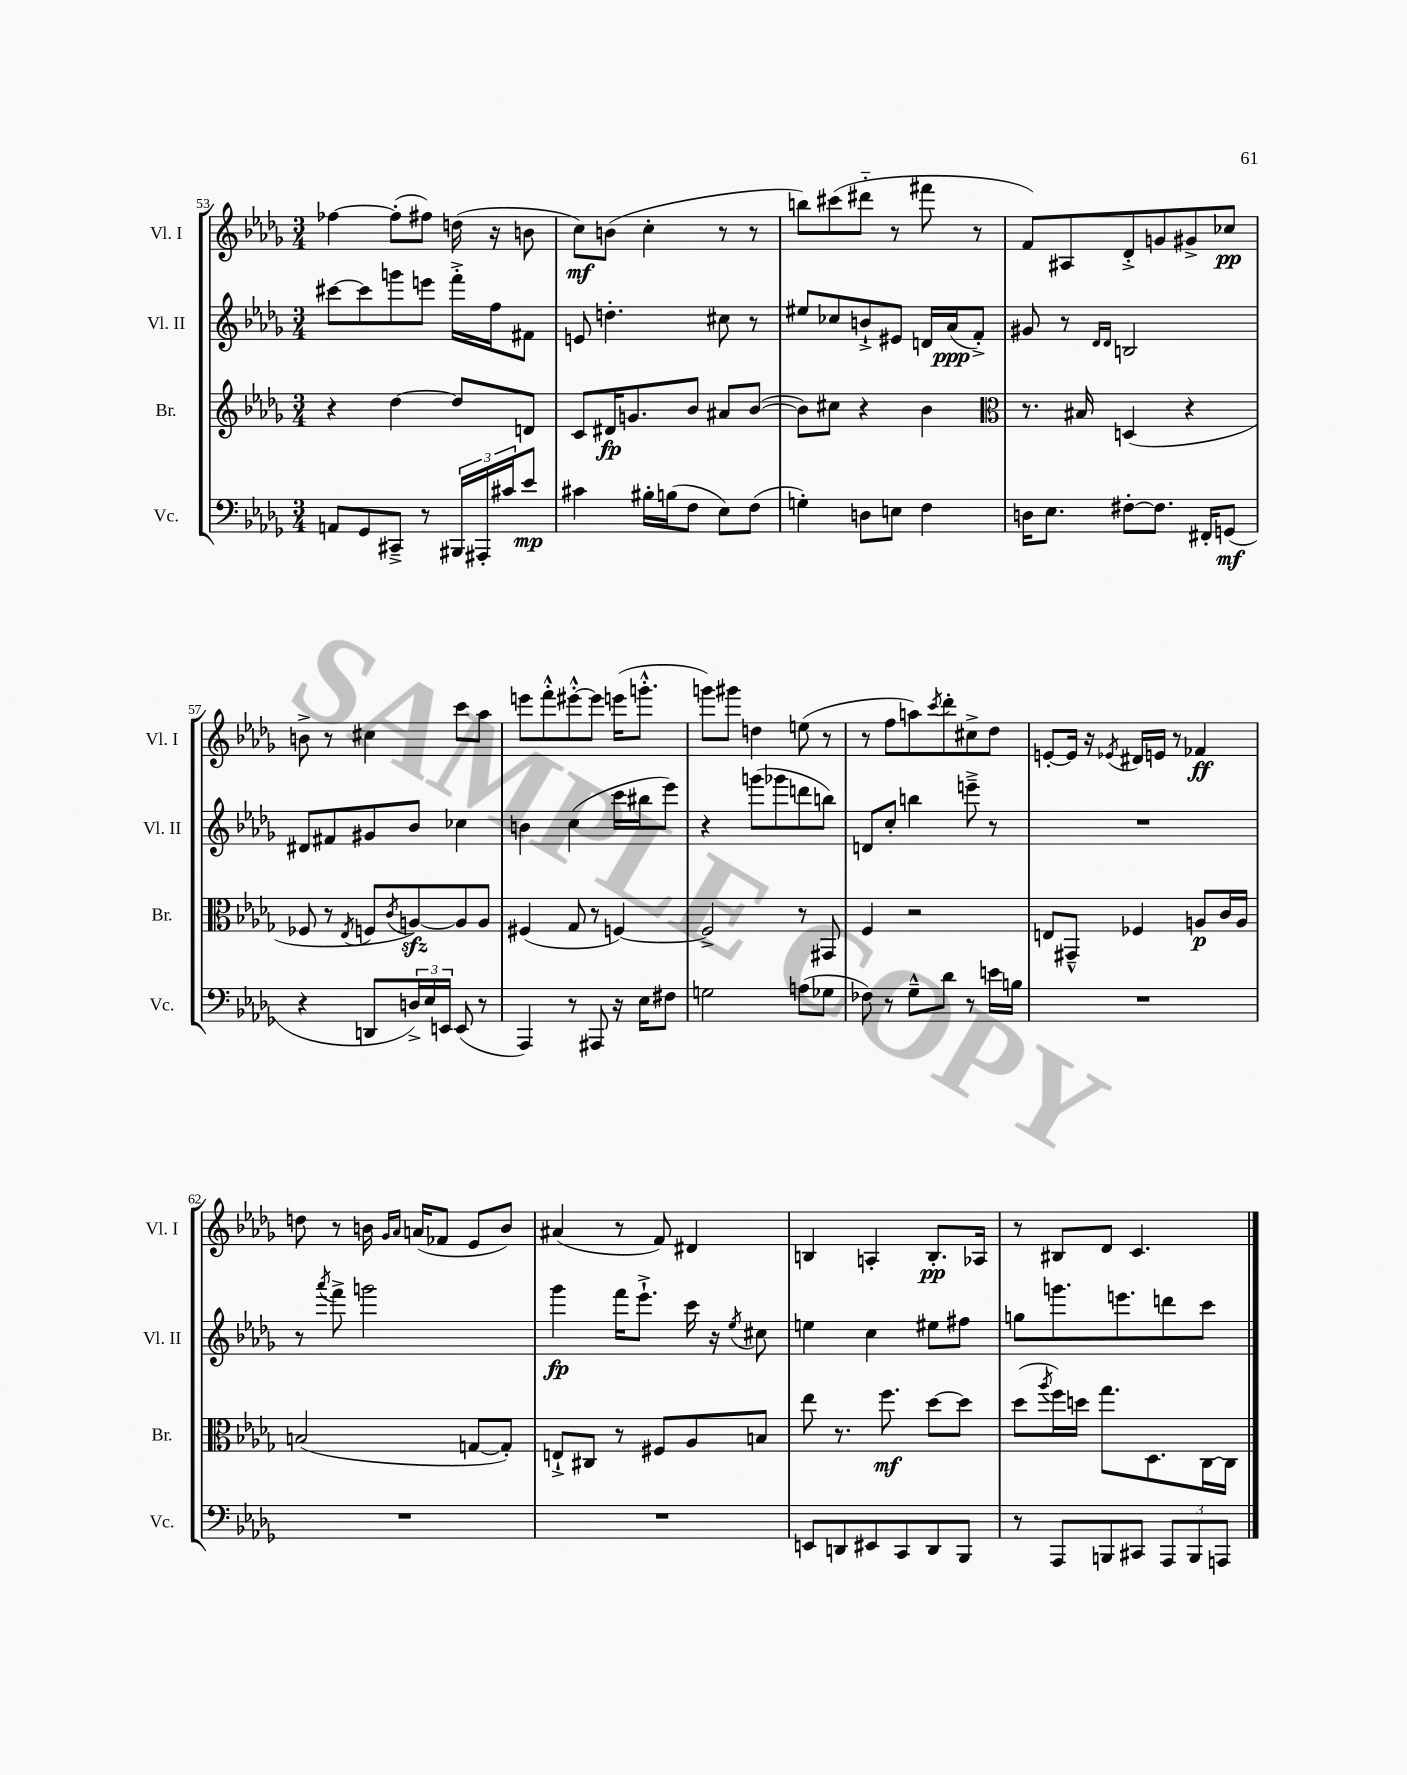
<<
\new StaffGroup <<
\new Staff = "s0" \with { instrumentName = "Vl. I" shortInstrumentName = "Vl. I" } {
    \clef treble \key des \major \numericTimeSignature \time 3/4
    fes''4~ fes''8-.( fis''8) d''16( r16 b'8 |
    c''8\mf) b'8( c''4-. r8 r8 |
    b''8) cis'''8( dis'''8-_ r8 fis'''8 r8 |
    f'8) ais8 des'8-.-> g'8 gis'8-> ces''8\pp |
    b'8-> r8 cis''4 c'''8 aes''8 |
    e'''8 f'''8-.-^ eis'''8~-.-^ eis'''8 e'''16( g'''8.-.-^ |
    g'''8) gis'''8 d''4 e''8( r8 |
    r8 f''8 a''8) \acciaccatura { c'''8 } des'''8-. cis''8-> des''8 |
    e'8~-. e'16 r16 \acciaccatura { ees'8 } dis'16 e'16 r8 fes'4\ff |
    d''8 r8 b'16 \grace { ges'16 aes'16 } a'16( fes'8 ees'8 b'8) |
    ais'4( r8 f'8) dis'4 |
    b4 a4-. b8.-.\pp aes16 |
    r8 bis8 des'8 c'4. \bar "|." |
}
\new Staff = "s1" \with { instrumentName = "Vl. II" shortInstrumentName = "Vl. II" } {
    \clef treble \key des \major \numericTimeSignature \time 3/4
    cis'''8~ cis'''8 g'''8 e'''8 f'''16-.-> f''16 fis'8 |
    e'8 d''4.-. cis''8 r8 |
    eis''8 ces''8 b'8-!-> eis'8 d'16 aes'16\ppp( f'8-.->) |
    gis'8 r8 \grace { des'16 des'16 } b2 |
    dis'8 fis'8 gis'8 bes'8 ces''4 |
    b'4 c''4( c'''16 bis''16 ees'''8) |
    r4 g'''8( ges'''8 d'''8 b''8) |
    d'8 c''8-. b''4 e'''8---> r8 |
    R2. |
    r8 \acciaccatura { aes'''8 } f'''8-> g'''2 |
    ges'''4\fp f'''16 ees'''8.-!-> c'''16 r16 \acciaccatura { ees''8 } cis''8 |
    e''4 c''4 eis''8 fis''8 |
    g''8 g'''8. e'''8. d'''8 c'''8 \bar "|." |
}
\new Staff = "s2" \with { instrumentName = "Br." shortInstrumentName = "Br." } {
    \clef treble \key des \major \numericTimeSignature \time 3/4
    r4 des''4~ des''8 d'8 |
    c'8 dis'16\fp g'8. bes'8 ais'8 bes'8~( |
    bes'8) cis''8 r4 bes'4 |
    \clef alto r8. bis16 d4( r4 |
    fes8 r8 \acciaccatura { ees8 } f8 \acciaccatura { c'8 } a8~\sfz) a8 a8 |
    fis4( ges8 r8 f4~) |
    f2-> r8 gis,8 |
    f4 r2 |
    e8 gis,8---^ fes4 a8\p c'16 a16 |
    b2( g8~ g8-.) |
    e8-!-> cis8 r8 fis8 aes8 b8 |
    ees''8 r8. f''8.\mf des''8~ des''8 |
    des''8( \acciaccatura { aes''8 } f''16) d''16 ges''8. des8. c16~ c16 \bar "|." |
}
\new Staff = "s3" \with { instrumentName = "Vc." shortInstrumentName = "Vc." } {
    \clef bass \key des \major \numericTimeSignature \time 3/4
    a,8 ges,8 cis,8---> r8 \tuplet 3/2 { bis,,16 ais,,16-. cis'16 } ees'8\mp |
    cis'4 bis16-. b16( f8 ees8) f8( |
    g4-.) d8 e8 f4 |
    d16 ees8. fis8~-. fis8. fis,16-. g,8\mf( |
    r4 d,8 \tuplet 3/2 { d16->) ees16 e,16 } e,8( r8 |
    aes,,4) r8 ais,,8 r16 ees16 fis8 |
    g2 a8( ges8 |
    fes8) r8 ges8---^ des'8 r8 e'16 b16 |
    R2. |
    R2. |
    R2. |
    e,8 d,8 eis,8 c,8 d,8 bes,,8 |
    r8 aes,,8 b,,8 cis,8 \tuplet 3/2 { aes,,8 b,,8 a,,8 } \bar "|." |
}
>>
>>
\layout { \context { \Score currentBarNumber = #53 } }
